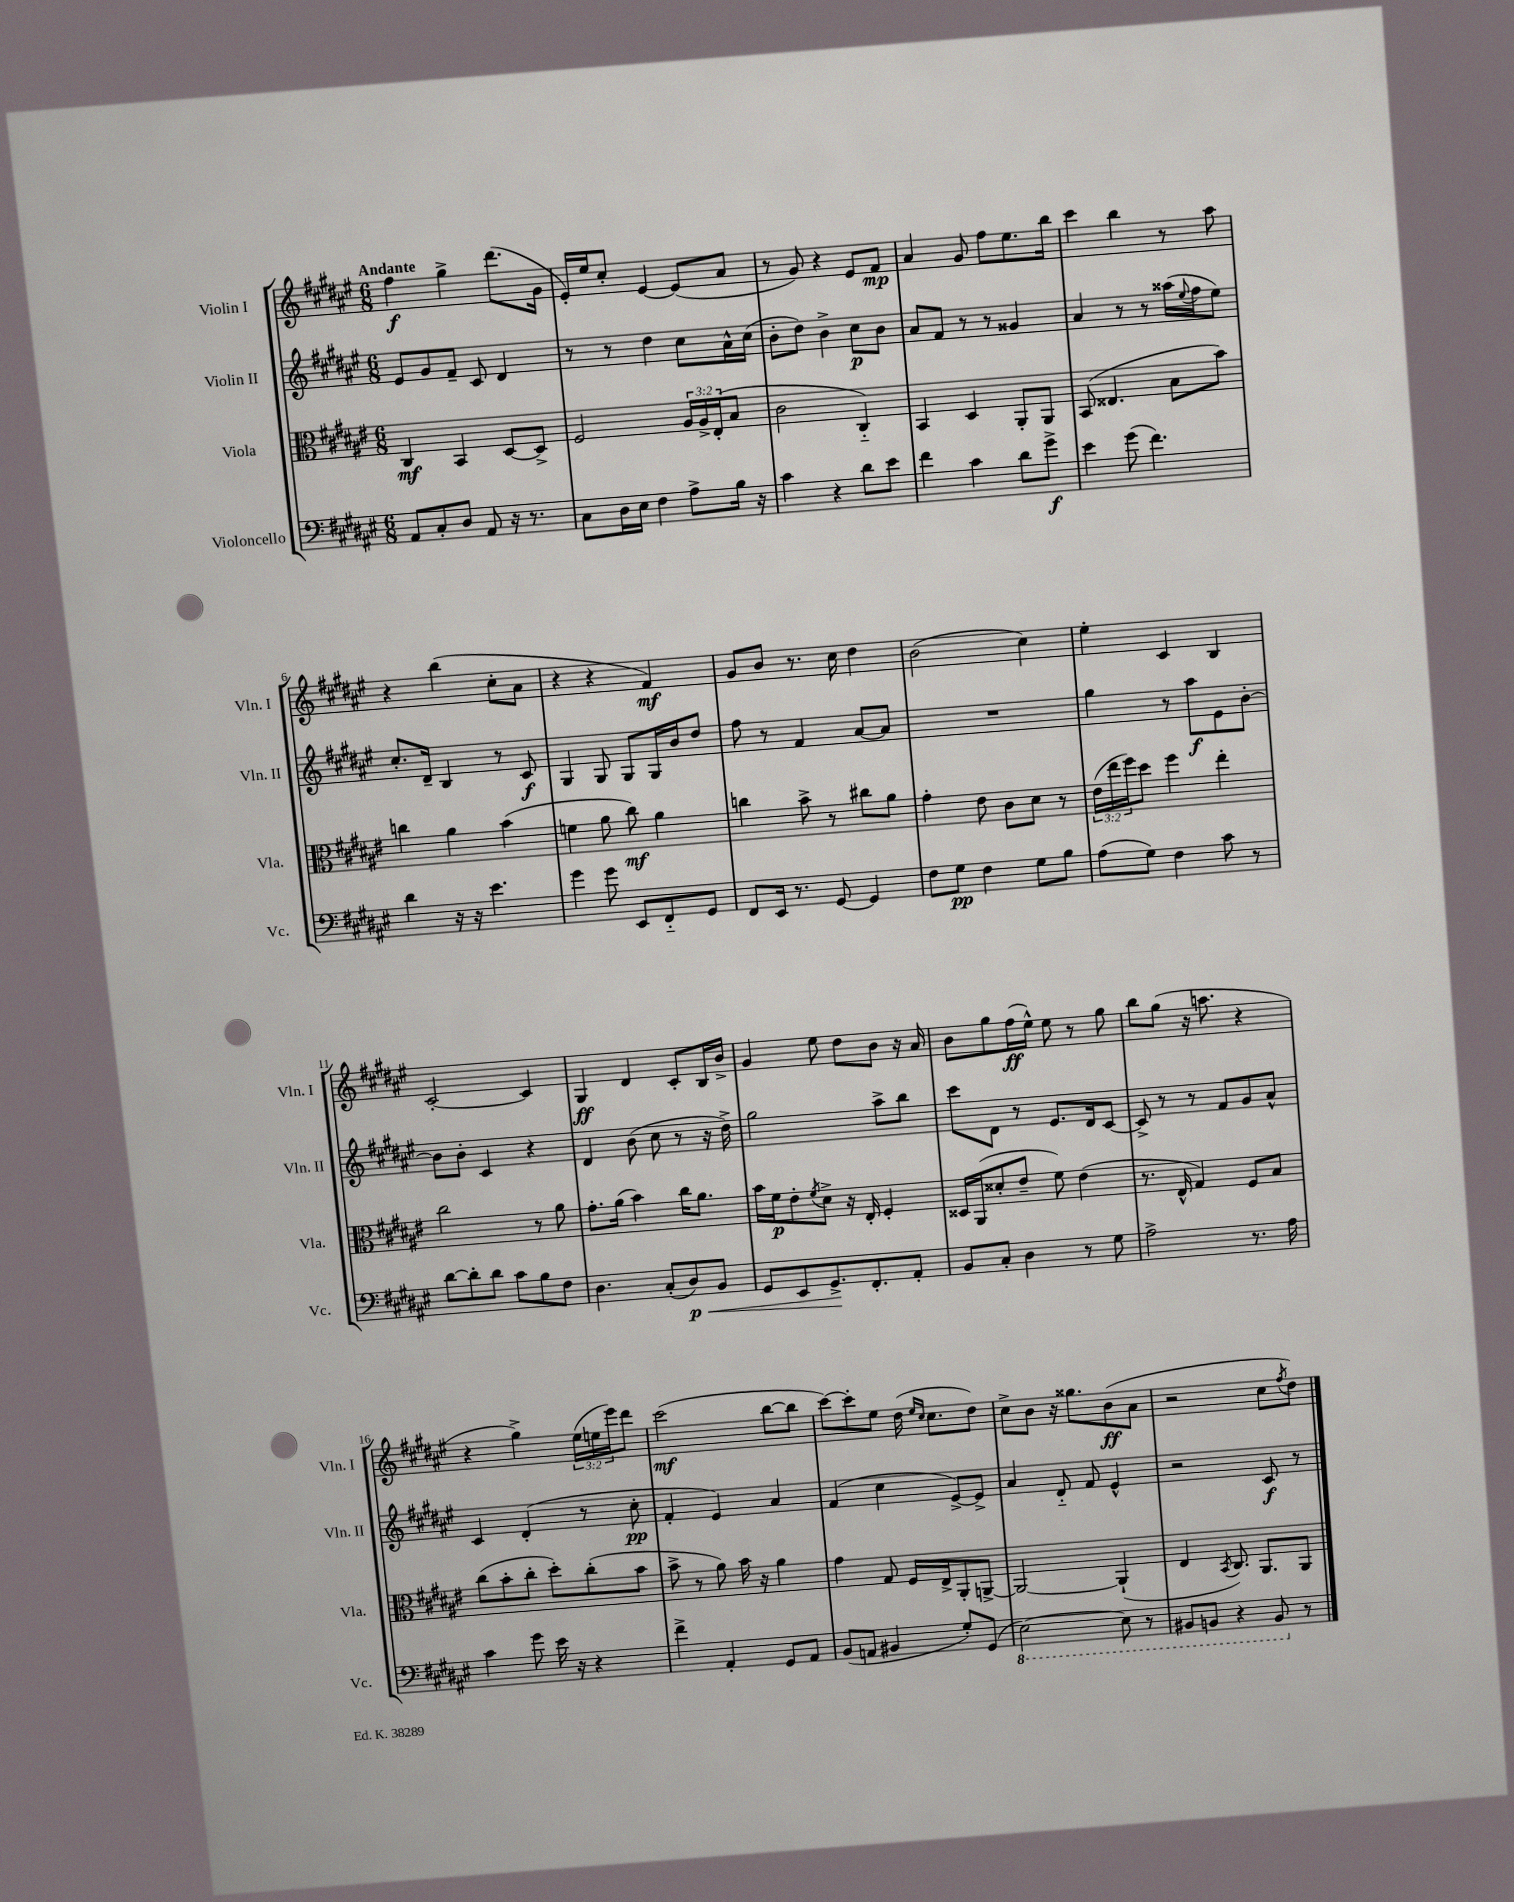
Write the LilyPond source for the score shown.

<<
\new StaffGroup <<
\new Staff = "s0" \with { instrumentName = "Violin I" shortInstrumentName = "Vln. I" } {
    \clef treble \key fis \major \numericTimeSignature \time 6/8 \override Staff.TupletNumber.text = #tuplet-number::calc-fraction-text \tempo "Andante"
    fis''4\f gis''4-> dis'''8.( gis'16 |
    eis'16-.) eis''16 cis''8-. eis'4~ eis'8( ais'8 |
    r8 gis'8) r4 eis'8 fis'8\mp |
    ais'4 gis'8 fis''8 eis''8. b''16 |
    cis'''4 b''4 r8 ais''8 |
    r4 b''4( cis''8-. ais'8 |
    r4 r4 fis'4\mf) |
    gis'8 b'8 r8. cis''16 dis''4 |
    b'2( cis''4) |
    eis''4-. cis'4 b4 |
    cis'2~-. cis'4 |
    gis4\ff dis'4 cis'8-. b16 b'16-> |
    gis'4 eis''8 dis''8 b'8 r16 ais'16 |
    b'8 gis''8 fis''16\ff( eis''16-^) eis''8 r8 gis''8 |
    b''8 gis''8( r16 a''8. r4 |
    r4 gis''4->) \tuplet 3/2 { eis''16( e''16 eis'''16) } dis'''8 |
    cis'''2\mf( b''8~ b''8 |
    cis'''8~) cis'''8-. eis''8 dis''16( \grace { eis''16 cis''16 } cis''8. dis''8) |
    cis''8-> b'8 r16 gisis''8. b'8\ff( ais'8 |
    r2 cis''8 \acciaccatura { fis''8 } dis''8) \bar "|." |
}
\new Staff = "s1" \with { instrumentName = "Violin II" shortInstrumentName = "Vln. II" } {
    \clef treble \key fis \major \numericTimeSignature \time 6/8
    eis'8 gis'8 fis'8-- cis'8 dis'4 |
    r8 r8 dis''4 cis''8 ais'16-^ cis''16( |
    b'8-. dis''8) b'4-> cis''8\p b'8 |
    ais'8 fis'8 r8 r8 gisis'4 |
    ais'4 r8 r8 aisis''16( \appoggiatura { eis''8 } fis''16 eis''8) |
    cis''8.-. dis'16-- b4 r8 cis'8\f |
    gis4 gis8 gis8 gis16 b'16 dis''8 |
    fis''8 r8 fis'4 ais'8~ ais'8 |
    R2. |
    gis''4 r8 ais''8\f eis'8 b'8~-. |
    b'8 b'8-. cis'4 r4 |
    dis'4 b'8( cis''8 r8 r16 dis''16->) |
    gis''2 ais''8-> b''8 |
    cis'''8 dis'8 r8 eis'8. dis'16 cis'8~ |
    cis'8-> r8 r8 fis'8 gis'8 ais'8-^ |
    cis'4 dis'4-.( r8 cis''8-.\pp |
    fis'4-. eis'4) ais'4 |
    fis'4( cis''4 eis'8~->) eis'8-> |
    ais'4 dis'8-_ fis'8 eis'4-^ |
    r2 cis'8\f r8 \bar "|." |
}
\new Staff = "s2" \with { instrumentName = "Viola" shortInstrumentName = "Vla." } {
    \clef alto \key fis \major \numericTimeSignature \time 6/8 \override Staff.TupletNumber.text = #tuplet-number::calc-fraction-text
    cis4\mf b,4 dis8~ dis8-> |
    fis2 \tuplet 3/2 { ais16 ais16-> eis16-.( } b8 |
    cis'2 cis4-_) |
    b,4 dis4 ais,8-. ais,8 |
    b,8( eisis4. b8 b'8) |
    c''4 ais'4 b'4( |
    f'4 ais'8 cis''8\mf) ais'4 |
    c''4 b'8-> r8 cis''8 ais'8 |
    gis'4-. eis'8 cis'8 dis'8 r8 |
    \tuplet 3/2 { eis'16( eis''16 fis''16) } dis''8 fis''4 eis''4-. |
    cis''2 r8 ais'8 |
    gis'8.-. ais'16( b'4) cis''16 ais'8. |
    b'16 fis'16\p eis'8-. \acciaccatura { fis'8 } dis'8-> r16 eis16-. fis4-. |
    disis16 ais,16( disis'8-. eis'8-- fis'8) eis'4( |
    r8. eis16-^ gis4) fis8 b8 |
    cis''8( b'8-. cis''8-. dis''8-.) cis''8-.( b'8 |
    b'8-> r8 ais'8) b'16 r16 ais'4 |
    gis'4 gis8 fis16 eis16-> ais,8-. a,8~-> |
    a,2~ a,4-!( |
    eis4 \acciaccatura { b,8 } cis8.) ais,8. ais,8 \bar "|." |
}
\new Staff = "s3" \with { instrumentName = "Violoncello" shortInstrumentName = "Vc." } {
    \clef bass \key fis \major \numericTimeSignature \time 6/8
    ais,8 cis8-. dis8 ais,8 r16 r8. |
    cis8 dis16 eis16 fis4 ais8-> b16 r16 |
    cis'4 r4 dis'8 eis'8 |
    fis'4 cis'4 dis'8 gis'8->\f |
    eis'4 gis'8( fis'4.) |
    dis'4 r16 r16 eis'4. |
    gis'4 gis'8 eis,8 fis,8-_ gis,8 |
    fis,8 eis,16 r8. gis,8~ gis,4 |
    fis8 gis8\pp fis4 gis8 b8 |
    ais8( gis8) fis4 cis'8 r8 |
    dis'8~ dis'8-. dis'8 cis'8 b8 fis8 |
    dis4. cis8-.( dis8\p\<) b,8 |
    gis,8 eis,8 gis,8.->\! fis,8.-. ais,8-. |
    b,8 cis8-. dis4 r8 gis8 |
    ais2-> r8. ais16 |
    cis'4 gis'8 eis'16 r16 r4 |
    fis'4-> ais,4-. gis,8 ais,8 |
    b,8( a,8 bis,4 gis8-.) gis,8( |
    \ottava #-1 eis,2~) eis,8 r8 |
    bis,,8 b,,8 r4 b,,8 \ottava #0 r8 \bar "|." |
}
>>
>>
